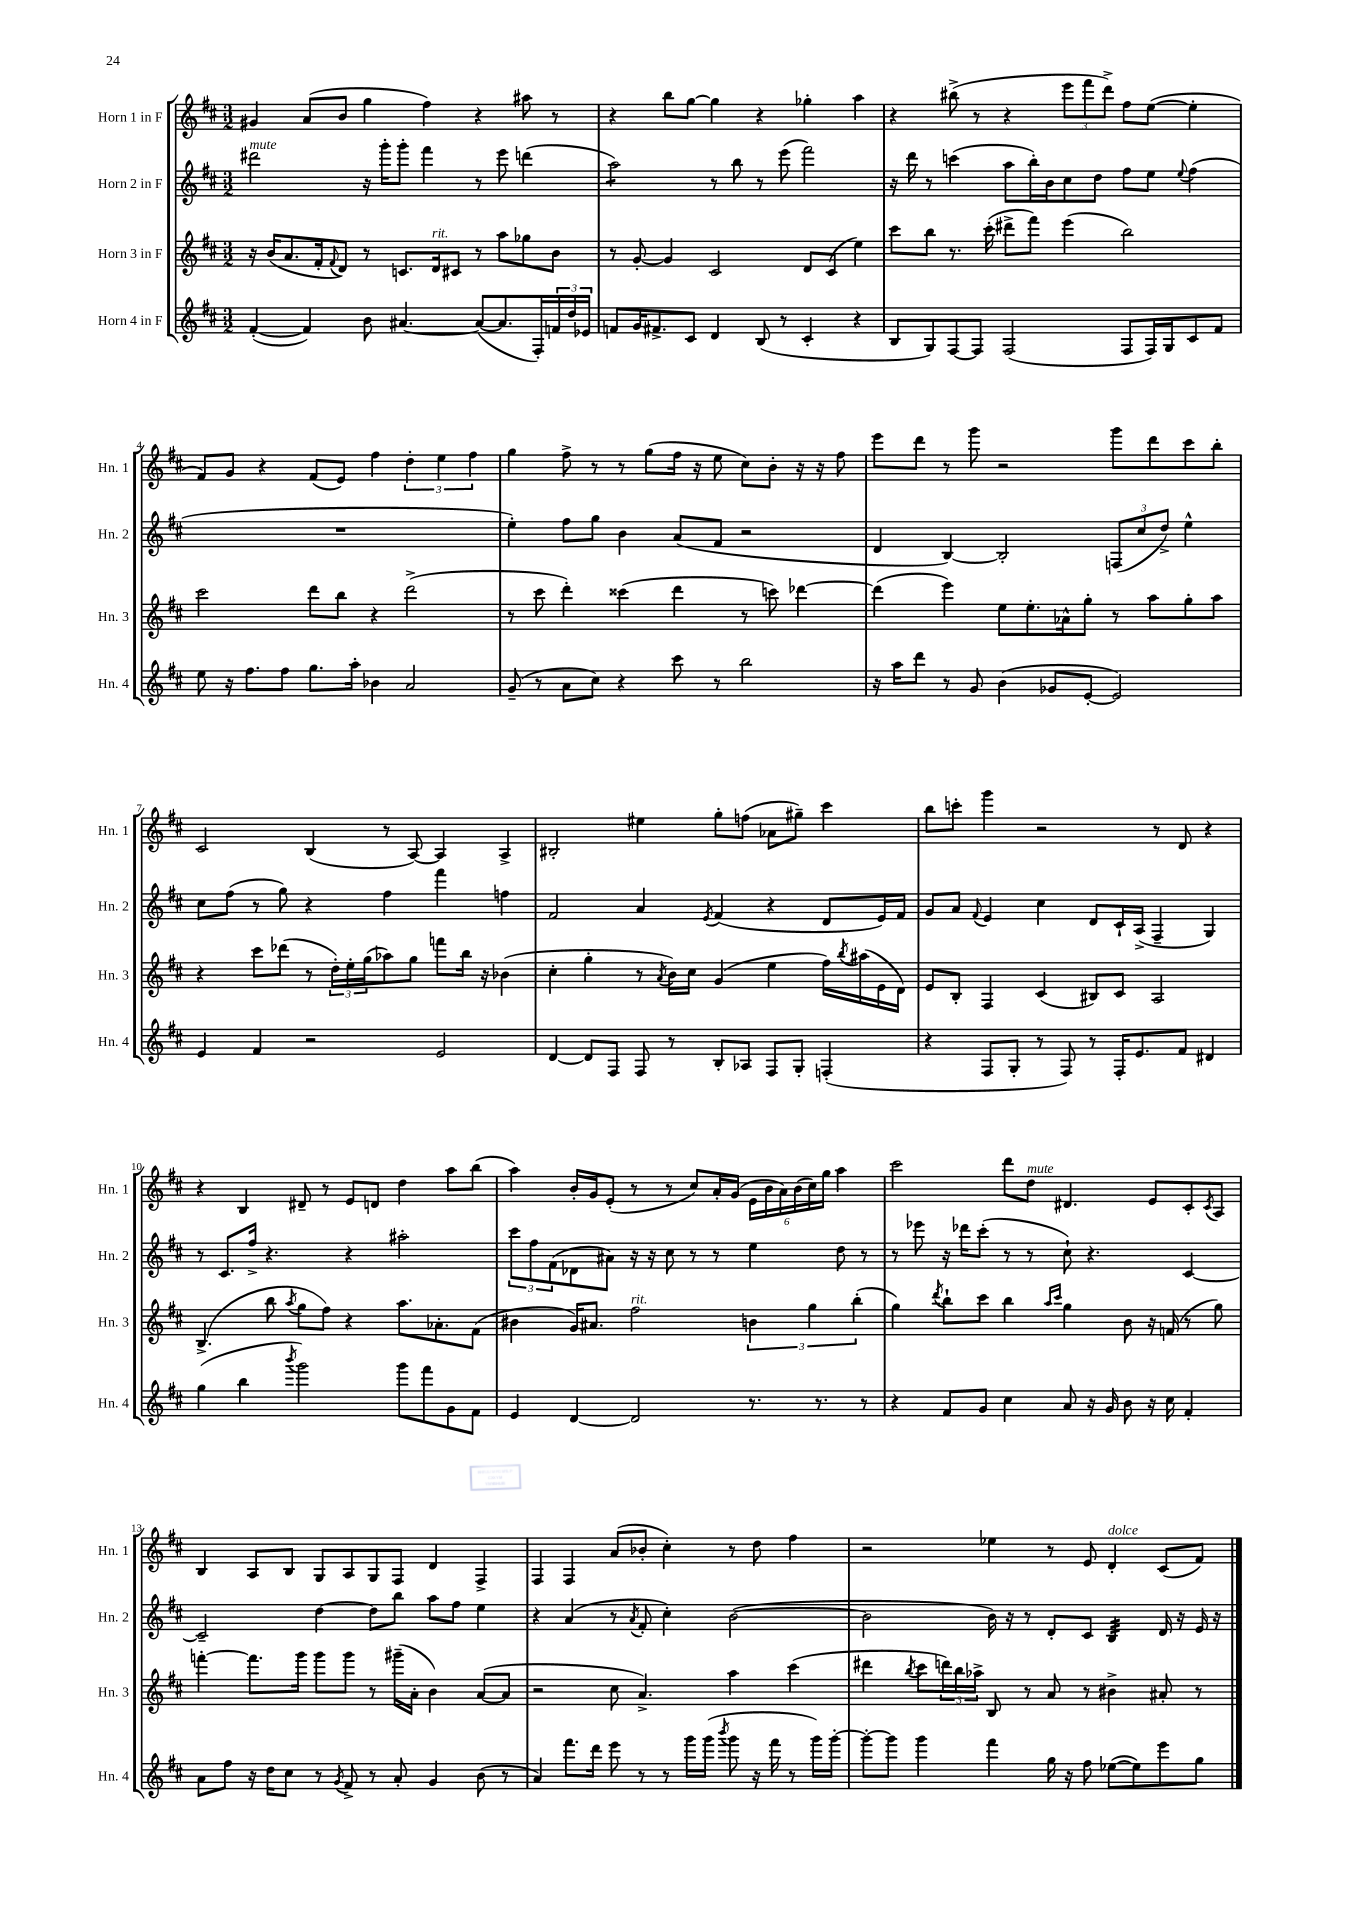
<<
\new StaffGroup <<
\new Staff = "s0" \with { instrumentName = "Horn 1 in F" shortInstrumentName = "Hn. 1" } {
    \clef treble \key d \major \numericTimeSignature \time 3/2
    gis'4 a'8( b'8 g''4 fis''4) r4 ais''8 r8 |
    r4 b''8 g''8~ g''4 r4 ges''4-. a''4 |
    r4 bis''8->( r8 r4 \tuplet 3/2 { e'''8 fis'''8 d'''8->) } fis''8 e''8~( e''4-. |
    fis'8) g'8 r4 fis'8( e'8) fis''4 \tuplet 3/2 { d''4-. e''4 fis''4 } |
    g''4 fis''8-> r8 r8 g''8( fis''16 r16 e''8 cis''8) b'8-. r16 r16 fis''8 |
    e'''8 d'''8 r8 g'''8 r2 g'''8 d'''8 cis'''8 b''8-. |
    cis'2 b4( r8 a8~) a4 a4-> |
    bis2-. eis''4 g''8-. f''8( aes'8 gis''8--) cis'''4 |
    b''8 c'''8-. g'''4 r2 r8 d'8 r4 |
    r4 b4 dis'8-- r8 e'8 d'8 d''4 a''8 b''8( |
    a''4) b'16-. g'16 e'8-.( r8 r8 cis''8) a'16-. g'16( \tuplet 6/4 { e'16 b'16 a'16) b'16( cis''16) g''16 } a''4 |
    cis'''2 d'''8 d''8^\markup { \italic "mute" } dis'4. e'8 cis'8-. \acciaccatura { cis'8 } a8 |
    b4 a8 b8 g8 a8 g8 fis8 d'4 fis4-> |
    fis4 fis4 a'8( bes'8-. cis''4-.) r8 d''8 fis''4 |
    r2 ees''4 r8 e'8 d'4-.^\markup { \italic "dolce" } cis'8( fis'8) \bar "|." |
}
\new Staff = "s1" \with { instrumentName = "Horn 2 in F" shortInstrumentName = "Hn. 2" } {
    \clef treble \key d \major \numericTimeSignature \time 3/2
    dis'''2^\markup { \italic "mute" } r16 g'''16-. g'''8-. fis'''4 r8 e'''8 d'''4( |
    a''2:8) r8 b''8 r8 e'''8( fis'''2) |
    r16 d'''16 r8 c'''4( a''8 b''16-.) b'16 cis''8 d''8 fis''8 e''8 \appoggiatura { e''8 } fis''4( |
    R1. |
    e''4-.) fis''8 g''8 b'4 a'8( fis'8 r2 |
    d'4 b4~) b2-. \tuplet 3/2 { f8( cis''8 d''8->) } e''4-^ |
    cis''8 fis''8( r8 g''8) r4 fis''4 fis'''4 f''4 |
    fis'2 a'4 \acciaccatura { e'8 } fis'4( r4 d'8 e'16) fis'16 |
    g'8 a'8 \appoggiatura { fis'8 } e'4 cis''4 d'8 cis'16-! a16->( fis4-- g4) |
    r8 cis'8. fis''16-> r4. r4 ais''2-. |
    \tuplet 3/2 { cis'''8 fis''8 fis'8( } des'8 ais'8) r16 r16 cis''8 r8 r8 e''4 d''8 r8 |
    r8 ees'''8 r16 des'''16 cis'''8-.( r8 r8 cis''8-!) r4. cis'4~ |
    cis'2-- d''4~ d''8 b''8 a''8 fis''8 e''4 |
    r4 a'4( r8 \acciaccatura { a'8 } fis'8-. cis''4-.) b'2~( |
    b'2 b'16) r16 r8 d'8-. cis'8 b4:32 d'16 r16 e'16 r16 \bar "|." |
}
\new Staff = "s2" \with { instrumentName = "Horn 3 in F" shortInstrumentName = "Hn. 3" } {
    \clef treble \key d \major \numericTimeSignature \time 3/2
    r16 b'16( a'8. fis'16-. \appoggiatura { fis'8 } d'8) r8 c'8. d'16^\markup { \italic "rit." } cis'8 r8 a''8 ges''8 b'8 |
    r8 g'8~-. g'4 cis'2 d'8 cis'8( e''4) |
    cis'''8 b''8 r8. cis'''16-.( dis'''8-> fis'''8) e'''4( b''2) |
    cis'''2 d'''8 b''8 r4 d'''2->( |
    r8 cis'''8 d'''4-.) cisis'''4( d'''4 r8 c'''8) des'''4~ |
    des'''4( e'''4) e''8 e''8.-. aes'16-^ g''8-. r8 a''8 g''8-. a''8 |
    r4 cis'''8 des'''8( r8 \tuplet 3/2 { d''16-.) e''16-. g''16( } aes''8) g''8 f'''8 b''16 r16 bes'4( |
    cis''4-. g''4-. r8 \acciaccatura { a'8 } b'16) cis''16 g'4( e''4 fis''16) \acciaccatura { b''8 } ais''16( e'16 d'16) |
    e'8 b8-. fis4 cis'4( bis8) cis'8 a2 |
    b4.->( b''8 \acciaccatura { a''8 } g''8 fis''8) r4 a''8. aes'8.-. fis'8( |
    bis'4 g'16) ais'8. fis''2^\markup { \italic "rit." } \tuplet 3/2 { b'4 g''4 b''4-.( } |
    g''4) \acciaccatura { d'''8 } b''8-! cis'''8 b''4 \grace { a''16 cis'''16 } g''4 b'8 r16 f'16( r8 g''8) |
    f'''4~-. f'''8. g'''16 g'''8 g'''8 r8 gis'''16--( a'16-. b'4) a'8~( a'8 |
    r2 cis''8 a'4.->) a''4 cis'''4( |
    dis'''4 \acciaccatura { b''8 } cis'''8 \tuplet 3/2 { d'''16) b''16 aes''16-> } b8 r8 a'8 r8 bis'4-> ais'8-. r8 \bar "|." |
}
\new Staff = "s3" \with { instrumentName = "Horn 4 in F" shortInstrumentName = "Hn. 4" } {
    \clef treble \key d \major \numericTimeSignature \time 3/2
    fis'4~-.( fis'4) b'8 ais'4.~ ais'8~( ais'8. fis16-.) \tuplet 3/2 { f'16 d''16 ees'16 } |
    f'8 g'16 fis'8.-> cis'8 d'4 b8( r8 cis'4-. r4 |
    b8 g8) fis8~ fis8 fis2( fis8 fis16) g16 cis'8 fis'8 |
    e''8 r16 fis''8. fis''8 g''8. a''16-. bes'4 a'2 |
    g'8--( r8 a'8 cis''8) r4 cis'''8 r8 b''2 |
    r16 a''16 d'''8 r8 g'8 b'4( ges'8 e'8~-. e'2) |
    e'4 fis'4 r2 e'2 |
    d'4~ d'8 fis8 fis8 r8 b8-. aes8 fis8 g8-. f4-.( |
    r4 fis8 g8-. r8 fis8) r8 fis16-. e'8. fis'8 dis'4 |
    g''4( b''4 \acciaccatura { b'''8 } g'''2) g'''8 fis'''8 g'8 fis'8 |
    e'4 d'4~ d'2 r8. r8. r8 |
    r4 fis'8 g'8 cis''4 a'8 r16 g'16 b'8 r16 cis''16 fis'4-. |
    a'8 fis''8 r16 d''16 cis''8 r8 \acciaccatura { g'8 } fis'8-> r8 a'8-. g'4 b'8( r8 |
    a'4) fis'''8. d'''16 e'''8 r8 r8 g'''16 g'''16( \acciaccatura { b'''8 } g'''8 r16 fis'''16 r8 g'''16) g'''16~-. |
    g'''8~-. g'''8 g'''4 fis'''4 g''16 r16 fis''8 ees''8~( ees''8) e'''8 g''8 \bar "|." |
}
>>
>>
